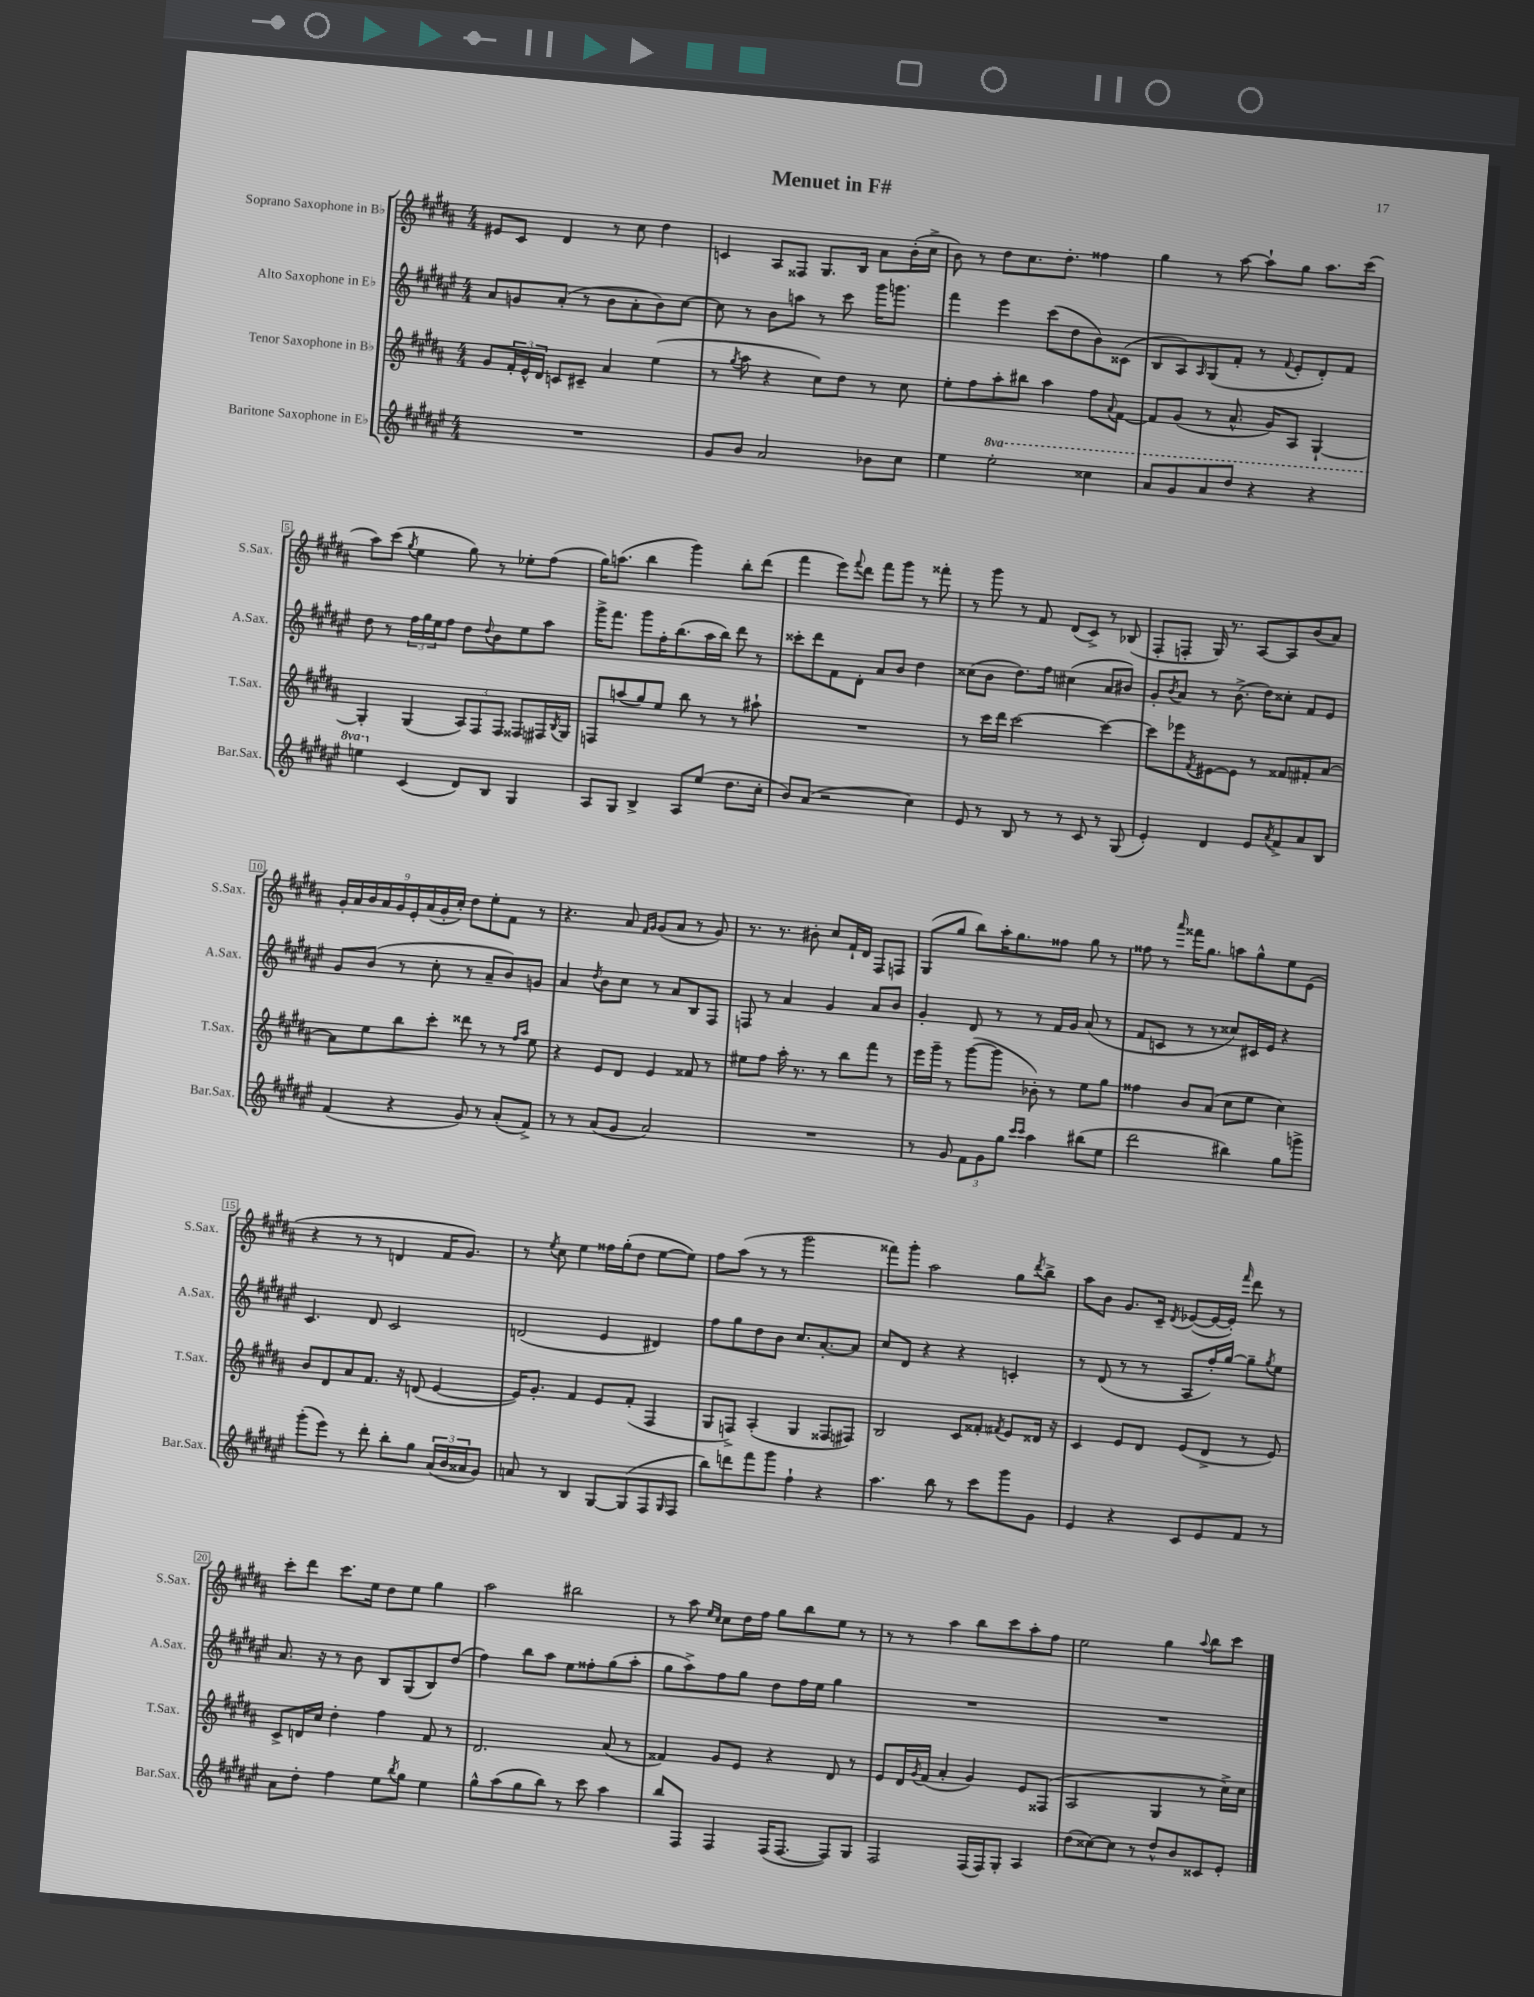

**kern	**kern	**kern	**kern
*staff4	*staff3	*staff2	*staff1
*clefG2	*clefG2	*clefG2	*clefG2
*k[f#c#g#d#a#e#]	*k[f#c#g#d#a#]	*k[f#c#g#d#a#e#]	*k[f#c#g#d#a#]
*M4/4	*M4/4	*M4/4	*M4/4
1r	8g#/L	8a#/L	8e#/L
.	24f#'/L	8g/	8c#/J
.	24e^^/	.	.
.	24d#/JJ	.	.
.	8c/L	(8a#'/J	4d#/
.	8c#~/J	8r	.
.	4a#/	8b\L	8r
.	.	8a#'\	8cc#\
.	(4ee\	8b\)	4dd#\
.	.	[8cc#\J	.
=	=	=	=
8g#/L	8r	8cc#\]	4c/
.	8qgg#/	.	.
8b/J	8aa#\	8r	.
2a#/	4r	8b\L	8A#/L
.	.	8aa\J	8F##/J
.	8cc#\L)	8r	8.G#/L
.	8dd#\J	8ccc#\	.
.	.	.	16B/Jk
8b-\L	8r	16ggg#\LK	8a#\L
.	.	8.ggg\J	.
8cc#\J	8cc#\	.	(16b'\L
.	.	.	16cc#^\JJ
=	=	=	=
4ee#\	8ee'\L	4fff#\	8b\)
.	8ff#\	.	8r
2eee#'\	8aa#'\	4eee#\	8dd#\L
.	8bb#\J	.	8.cc#\
.	4aa#\	(8ccc#\L	.
.	.	.	8.dd#'\J
.	.	8dd#\	.
4ccc##\	8ff#\L	8b\)	4ff##\
.	8qqa#/	.	.
.	[8f#\J	(8c##\J	.
=	=	=	=
8aa#/L	8f#/]L	8B/L	4gg#\
8gg#/	(8g#/J	8A#/)	.
.	.	16qqA#/	.
8aa#/	8r	(8G#/	8r
8ddd#/J	8.a#^^/	8f#'/J	[8aa#\
4r	.	8r	8aa#`\]L
.	16g#/LK)	.	.
.	.	8qqf#/	.
.	8A#/J	8e#'/L	8gg#\J
4r	[4G#`/	8d#'/)	8.aa#\L
.	.	8f#/J	.
.	.	.	(16ccc#\Jk
=	=	=	=
4eee\	4G#'/]	8dd#\	8aa#\L)
.	.	8r	(8ccc#\J
.	.	.	8qgg#/
(4c#/	(4G#/	24ff#\LL	4ee\
.	.	24gg#\	.
.	.	24ee#\J	.
.	.	8ff#\J	.
8d#/L)	12A#/L)	8dd#\L	8gg#\)
.	12F#/	.	.
.	.	8qqdd#/	.
8B/J	.	8b\	8r
.	12F#/J	.	.
4G#/	8F##/L	8ee#\	8ee-'\L
.	16F#/L	8aa#\J	(8ff#\J
.	8qB/	.	.
.	16G#/JJ	.	.
=	=	=	=
8A#/L	8F/L	16ggg#^\LK	16gg#\LK)
.	.	8.fff#\J	(8.aa\J
8G#/J	(8aa/	.	.
4B^/	8gg#/)	8ggg#\L	4bb\
.	8ee/J	16ff#'\K	.
.	.	(8.bb\	.
8A#/L	8bb\	.	4ggg#\)
(8ee#/J	8r	16aa#\L	.
.	.	16bb\JJ)	.
8.dd#\L	8r	8ddd#\	8bb'\L
.	8aa#`\	8r	(8ddd#\J
16cc#'\Jk	.	.	.
=	=	=	=
8b/L)	1r	8ccc##'\L	4fff#\
(8a#/J	.	8ddd#\	.
2r	.	8f#\	8eee\L)
.	.	.	8qqfff#/
.	.	8d#'\J	8ddd#\J
.	.	8a#/L	8fff#\L
.	.	8b/J	8ggg#\J
4cc#\)	.	4dd#\	8r
.	.	.	8fff##'\
=	=	=	=
8e#/	8r	(8cc##\L	8r
8r	16ccc#\LL	8b\J	8ggg#\
.	16ddd#\JJ	.	.
8B/	[2ccc#\	8.dd#\L)	8r
8r	.	.	8f#/
.	.	16ff#\Jk	.
8r	.	(4cc#\	(8d#/L
8c#/	.	.	8c#^/J)
8r	4ccc#\_	8a#/L	8r
(8G#/	.	8b#/J)	(8B-/
=	=	=	=
4e#'/)	8ccc#\]L	8g#'/L	8F#'/L
.	.	8qb/	.
.	8eee-\	8a#/J	8F'/J
.	8qf#/	.	.
4d#/	[8e#\	8r	16G#/)
.	.	.	8.r
.	8e#\]J	(8.b^\	.
8e#/L	8r	.	[8A#/L
.	.	16dd#\LK)	.
8qa#/	.	.	.
8f#^/	8f##/L	8cc##'\J	8A#/]
8a#/	8f#'/	8f#/L	(8b/
8B/J	[8a#/J	8e#/J	8a#/J)
=	=	=	=
(4f#/	8a#\]L	8g#/L	18g#'/LL
.	.	.	18a#/
.	.	.	18b/
.	8ee\	(8b/J	.
.	.	.	18a#/
.	.	.	18g#/
4r	8bb\	8r	.
.	.	.	18e'/
.	.	.	(18a#/
.	8ccc#'\J	8cc#'\	.
.	.	.	18g#'/
.	.	.	18cc#'/JJ)
8g#/)	8ddd##\	8r	8dd#\L
8r	8r	8a#~/L	8ee'\
(8a#'/L	8r	8b/)	8f#\J
.	16qqff#/LL	.	.
.	16qqaa#/JJ	.	.
8f#^/J)	8ee\	8g/J	8r
=	=	=	=
8r	4r	4a#/	4.r
8r	.	.	.
.	.	8qdd#/	.
(8a#/L	8e/L	8b\L	.
8g#/J	8d#/J	8cc#\J	8a#/
.	.	.	16qqf#/LL
.	.	.	16qqg#/JJ
2a#/)	4e/	8r	(8g#/L
.	.	8a#/L	8a#/J
.	8f##/	8B/	8r
.	8r	8F#/J	8g#/)
=	=	=	=
1r	8ee#\L	8F/	8.r
.	8ff#\J	8r	.
.	.	.	8.r
.	16aa#'\	4a#/	.
.	8.r	.	.
.	.	.	8b#'\
.	8r	4g#/	8cc#/L
.	8bb\L	.	16f#`/L
.	.	.	16d#/JJ
.	8fff#\J	8a#/L	8F#/L
.	8r	8b/J	8F/J
=	=	=	=
8r	16eee\LL	4g#'/	(8G#/L
.	16ggg#~\JJ	.	.
8g#/	8r	.	8gg#/J
12f#\L	([8ggg#\L	8d#/	8bb\L)
12g#\	.	.	.
.	8ggg#\]J	8r	16aa#'\K
12gg#\J	.	.	.
.	.	.	8.gg#\
16qqccc#/LL	.	.	.
16qqccc#/JJ	.	.	.
4aa#\	8b-'\)	8r	.
.	8r	16f#/LL	8ff##\J
.	.	16g#/JJ	.
(8bb#\L	8ee\L	(8a#/	8gg#\
8ee#\J	8gg#\J	8r	8r
=	=	=	=
2ddd#\	4ff##\	8f#/L	8ff##\
.	.	8c/J	8r
.	.	.	16qqaaa#/
.	8b/L	8r	16fff##\LK
.	.	.	8.gg#\J
.	(8a#/J	8r	.
4bb#\)	8cc#\L	8cc##/L)	8aa\L
.	8ee\J	16c#/L	8gg#^^\
.	.	16e#/JJ	.
8gg#\L	4cc#\)	4r	8ee\
8ggg^\J	.	.	(8e\J
=	=	=	=
(8ggg#'\L	8b/L	4.c#/	4r
8eee#\J)	8d#/	.	.
8r	8a#/	.	8r
8ddd#'\	8.f#/J	8d#/	8r
8bb'\L	.	2c#/	4d/
.	16r	.	.
8gg#\J	(8d/	.	.
(24a#/LL	[4e/	.	16f#/LK
24b/	.	.	.
.	.	.	8.g#/J)
24a##/J	.	.	.
8g#/J)	.	.	.
=	=	=	=
8a/	16e/]LK)	(2d/	8r
.	8.g#'/J	.	.
.	.	.	8qee/
8r	.	.	8cc#\
4B/	4f#/	.	4ee\
[8G#/L	8e/L	4e#/	16ff##\LL
.	.	.	(16gg#'\J
(8G#/]	(8f#'/J	.	8dd#\J
8F#/	4F#/	4d#/)	[8ee\L
16qqG#/	.	.	.
8F#/J	.	.	8ee\]J)
=	=	=	=
8bb\L)	8G#/L	8ff#\L	8ff#\L
8ddd\	8F^/J)	8gg#\	(8aa#\J
8fff#\	(4A#'/	8dd#\	8r
8ggg#\J	.	8b\J	8r
4ff#`\	4G#/	8.cc#/L	2ggg#\
.	.	[8.a#'/	.
4r	8F##/L	.	.
.	8F#/J)	8a#/]J	.
=	=	=	=
4.aa#\	2B/	8cc#/L	8fff##\L)
.	.	8d#/J	8ggg#'\J
.	.	4r	2aa#\
8bb\	.	.	.
8r	8c#/L	4r	.
8ccc#\L	8f##'/J	.	.
.	8qf#/	.	.
8ggg#\	8e/L	4c'/	8gg#\L
.	.	.	8qddd#/
8g#\J	16d##/Jk	.	8bb^\J
.	16r	.	.
=	=	=	=
4e#/	4c#/	8r	8aa#\L
.	.	(8d#/	8b\J
4r	8e/L	8r	8.g#/L
.	8d#/J	8r	.
.	.	.	16c#~/Jk
.	.	.	8qd#/
8c#/L	(8e/L	8A#/L	([8e-/L
8e#/	8d#^/J	16ff#'/L)	16e-/_L
.	.	[16gg#/JJ	16e-'/]JJ)
.	.	.	16qqfff#/
8f#/J	8r	8gg#~\]L	8ddd#\
.	.	8qgg#/	.
8r	8e/)	8ee#\J	8r
=	=	=	=
8a#\L	8c#^/L	8.a#/	8ccc#'\L
8dd#'\J	16d/L	.	8ddd#\J
.	16cc#/JJ	16r	.
4ff#\	4dd#'\	8r	8.ccc#\L
.	.	8b\	.
.	.	.	16ee\Jk
8ee#\L	4ff#\	8B/L	8dd#\L
8qbb/	.	.	.
8gg#\J	.	(8G#/	8ee\J
4ee#\	8f#/	8B/)	4gg#\
.	8r	(8dd#/J	.
=	=	=	=
8gg#^^\L	2.d#/	4ff#\)	2aa#\
(8aa#\	.	.	.
8gg#\	.	8bb\L	.
8bb\J)	.	8aa#\J	.
8r	.	8ee#\L	2bb#\
8ccc#\	.	8ff##'\	.
4aa#\	(8a#/	(8gg#\	.
.	8r	8aa#'\J	.
=	=	=	=
8bb/L	4f##/)	8gg#\L	8r
8F#/J	.	8aa#^\)	8aa#\
.	.	.	16qqee/LL
.	.	.	16qqcc#/JJ
4F#/	8g#/L	8ff#\	8cc#\L
.	8e/J	8gg#\J	16dd#\L
.	.	.	16ff#\JJ
(16F#/LK	4r	8dd#\L	8gg#\L
[8.F#/J	.	.	.
.	.	16ff#\L	8bb\
.	.	16ee#\JJ	.
8F#/]L)	8d#/	4gg#\	8ee\J
8G#/J	8r	.	8r
=	=	=	=
2F#/	8e/L	1r	8r
.	16d#/L	.	8r
.	8qg#/	.	.
.	(16f#/JJ	.	.
.	4a#'/	.	4aa#\
(16F#/LL	4g#/)	.	8bb\L
16F#/J)	.	.	.
8G#'/J	.	.	8ccc#\
4A#/	8e/L	.	8aa#'\
.	(8F##/J	.	8ff#\J
=	=	=	=
(8dd#\L	2A#/	1r	2ee\
[8cc##\)	.	.	.
8cc##\]J	.	.	.
8r	.	.	.
8dd#^^/L	4G#/	.	4gg#\
8b/	.	.	.
.	.	.	8qqaa#/
8c##/	8r	.	8bb\L
8e#'/J	16cc#^\LL)	.	8ccc#\J
.	16cc#\JJ	.	.
==	==	==	==
*-	*-	*-	*-
